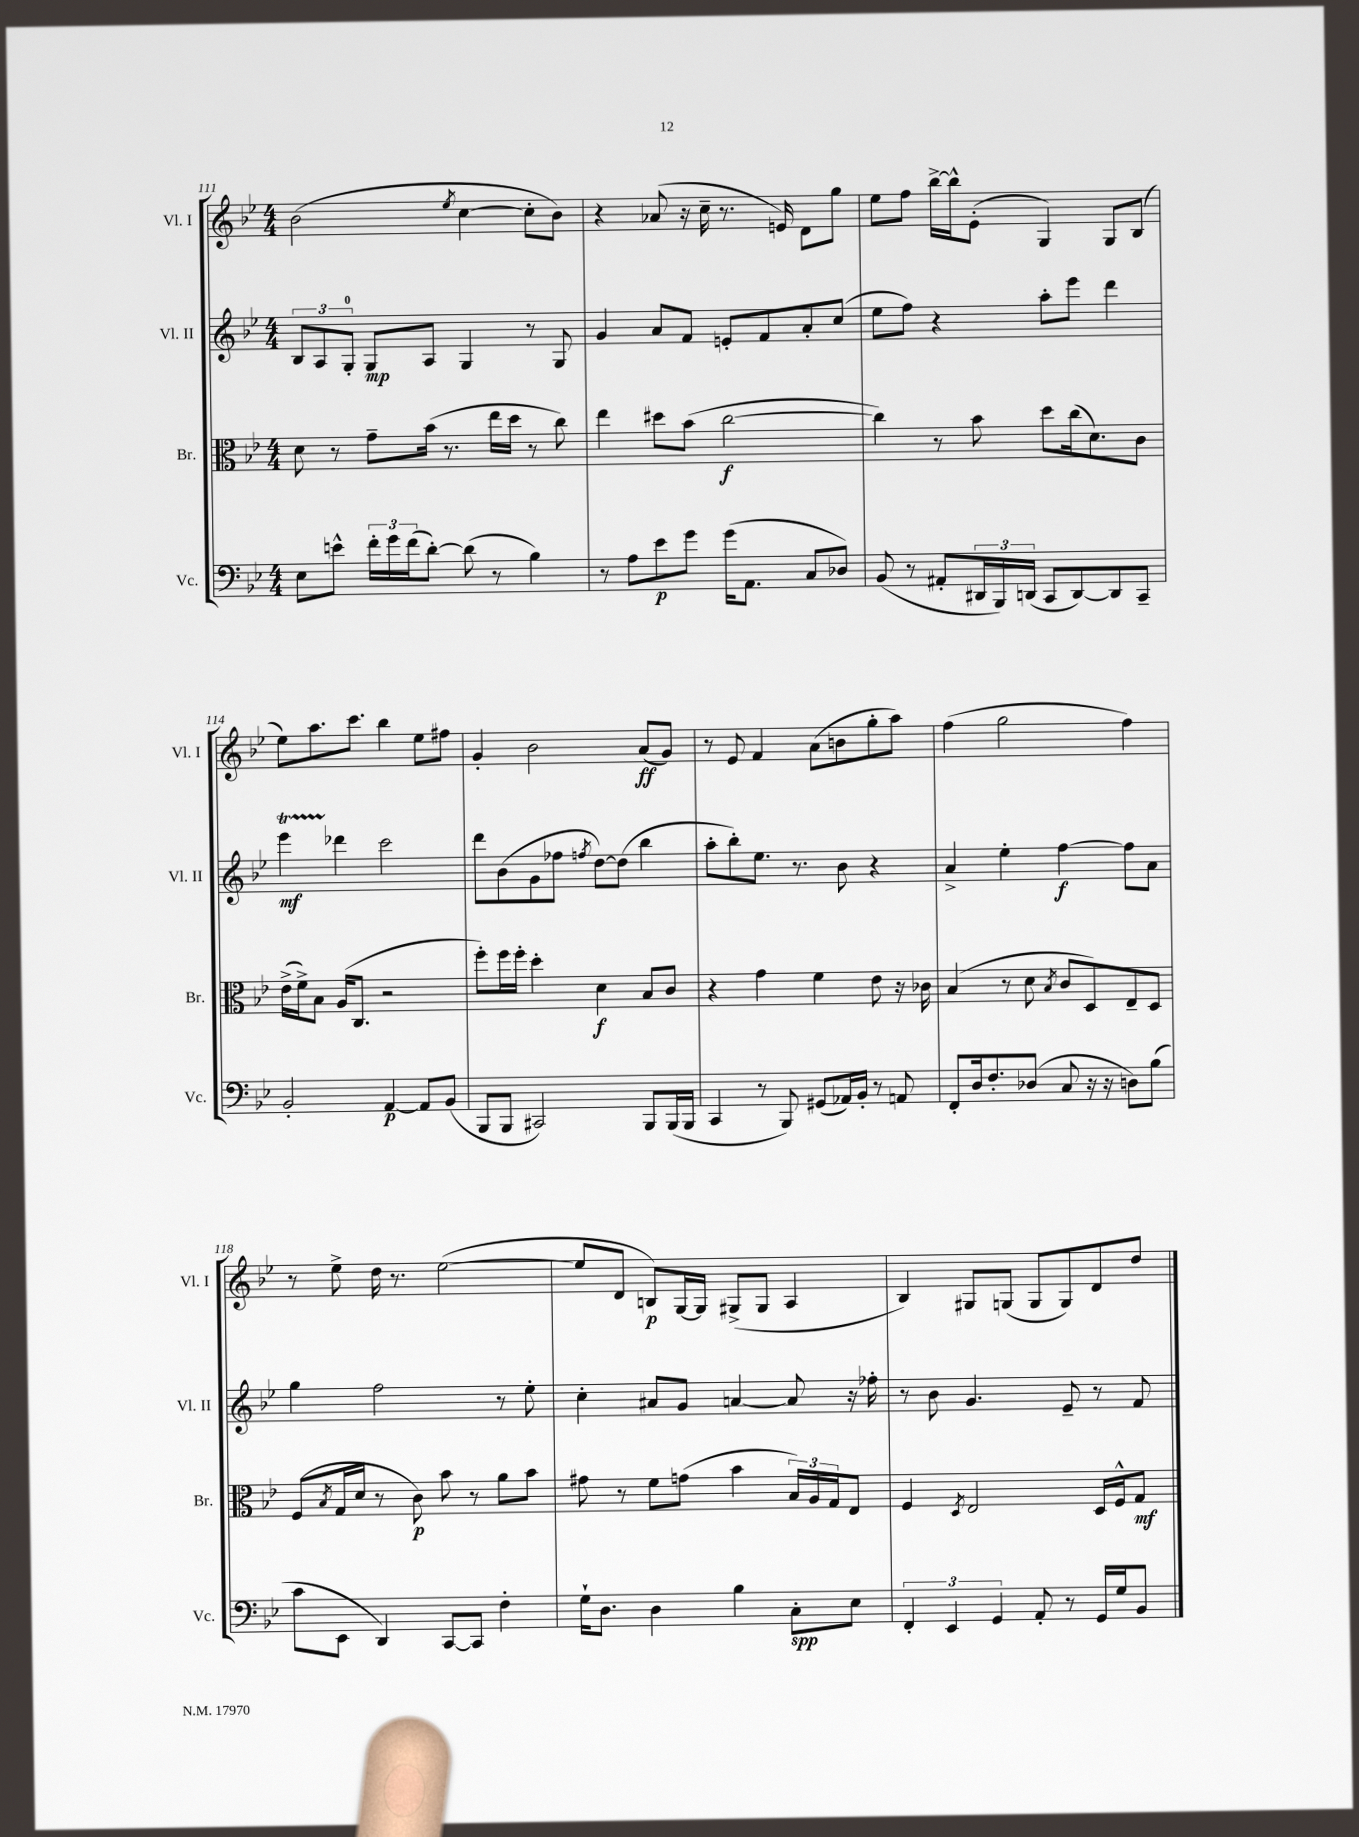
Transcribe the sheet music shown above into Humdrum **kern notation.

**kern	**kern	**kern	**kern
*staff4	*staff3	*staff2	*staff1
*clefF4	*clefC3	*clefG2	*clefG2
*k[b-e-]	*k[b-e-]	*k[b-e-]	*k[b-e-]
*M4/4	*M4/4	*M4/4	*M4/4
8E-\L	8d\	12B-/L	(2b-\
.	.	12A/	.
8e^^\J	8r	.	.
.	.	12G'/J	.
24f'\LL	8g~\L	8G/L	.
24g\	.	.	.
(24f\J	.	.	.
[8d'\J)	(16b-\Jk	8A/J	.
.	8.r	.	.
.	.	.	8qee-/
(8d\]	.	4G/	[4cc\
8r	16ee-\LL	.	.
.	16dd\JJ	.	.
4B-\)	8r	8r	8cc'\]L
.	8cc\)	8G/	8b-\J)
=	=	=	=
8r	4ee-\	4g/	4r
8A\L	.	.	.
8e-\	8dd#\L	8a/L	(8a-/
8g\J	(8b-\J	8f/J	16r
.	.	.	16cc~\
(16g\LK	[2cc\	8e'/L	8.r
8.AA\J	.	.	.
.	.	8f/	.
.	.	.	16e/)
8C/L	.	8a'/	8d\L
8D-/J)	.	(8cc/J	8gg\J
=	=	=	=
(8BB-/	4cc\])	8ee-\L	8ee-\L
8r	.	8ff\J)	8ff\J
8AA#'/L	8r	4r	[16bb-^\LL
.	.	.	16bb-^^\]J
24DD#/L	8b-\	.	(8e-'\J
24BBB-/)	.	.	.
(24DD/JJ	.	.	.
8CC/L	8dd\L	8aa'\L	4G/)
[8DD/)	(16cc\k	8eee-\J	.
.	8.d\)	.	.
8DD/]	.	4ddd\	8G/L
8CC~/J	8c\J	.	(8B-/J
=	=	=	=
2BB-'/	(16e-^\LL	4eee-\	8ee-\L)
.	16f^\J)	.	.
.	8B-\J	.	8.aa\
.	(16A/LK	4ddd-\	.
.	8.C/J	.	8.ccc\J
[4AA/	2r	2ccc\	4bb-\
8AA/]L	.	.	8ee-\L
(8BB-/J	.	.	8ff#\J
=	=	=	=
8BBB-/L	8ff'\L)	8ddd\L	4g'/
8BBB-/J	16ff\L	(8b-\	.
.	16ff'\JJ	.	.
2CC#/)	4dd'\	8g\	2b-\
.	.	8ff-\J	.
.	.	8qff/	.
.	4d\	[8dd\L)	.
.	.	(8dd\]J	.
8BBB-/L	8B-/L	4bb-\	(8a/L
(16BBB-/L	8c/J	.	8g/J)
16BBB-/JJ	.	.	.
=	=	=	=
4CC/	4r	8aa'\L	8r
.	.	8bb-'\)	8e-/
8r	4g\	8.ee-\J	4f/
8BBB-/)	.	.	.
.	.	8.r	.
(8GG#/L	4f\	.	(8a\L
16AA-/L)	.	8b-\	8b\
16BB-'/JJ	.	.	.
8r	8e-\	4r	8gg'\
8AA/	16r	.	8aa\J)
.	16c-\	.	.
=	=	=	=
8FF'/L	(4B-/	4a^/	(4ff\
16D/k	.	.	.
8.F'/	.	.	.
.	8r	4ee-'\	2gg\
(8D-/J	8d\	.	.
.	8qB-/	.	.
8C/	8c/L	[4ff\	.
16r	8D/)	.	.
16r	.	.	.
8D\L)	8E-~/	8ff\]L	4ff\)
(8B-\J	8D/J	8a\J	.
=	=	=	=
8c\L	(8F/L	4gg\	8r
.	8qB-/	.	.
8EE-\J	16G/L	.	8ee-^\
.	16d/JJ	.	.
4DD/)	8r	2ff\	16dd\
.	.	.	8.r
.	8c\)	.	.
[8CC/L	8b-\	.	([2ee-\
8CC/]J	8r	.	.
4F'\	8a\L	8r	.
.	8b-\J	8ee-'\	.
=	=	=	=
16G`\LK	8g#\	4cc'\	8ee-/]L
8.D\J	.	.	.
.	8r	.	8d/J
4D\	8f\L	8a#/L	8B/L)
.	(8g\J	8g/J	[16G/L
.	.	.	16G/]JJ
4B-\	4b-\	[4a/	(8G#^/L
.	.	.	8G#/J
8C'\L	24B-/LL)	8a/]	4A/
.	24A/	.	.
.	24G/J	.	.
8E-\J	8E-/J	16r	.
.	.	16ff-'\	.
=	=	=	=
6FF'/	4F/	8r	4B-/)
.	.	8b-\	.
6EE-/	.	.	.
.	8qD/	.	.
.	2E-/	4.g/	8G#/L
6GG/	.	.	.
.	.	.	(8G/J
8AA'/	.	.	8G/L
8r	.	8e-~/	8G/)
16GG/LL	16D/LL	8r	8d/
16G/J	16F^^/J	.	.
8BB-/J	8G/J	8f/	8dd/J
==	==	==	==
*-	*-	*-	*-
